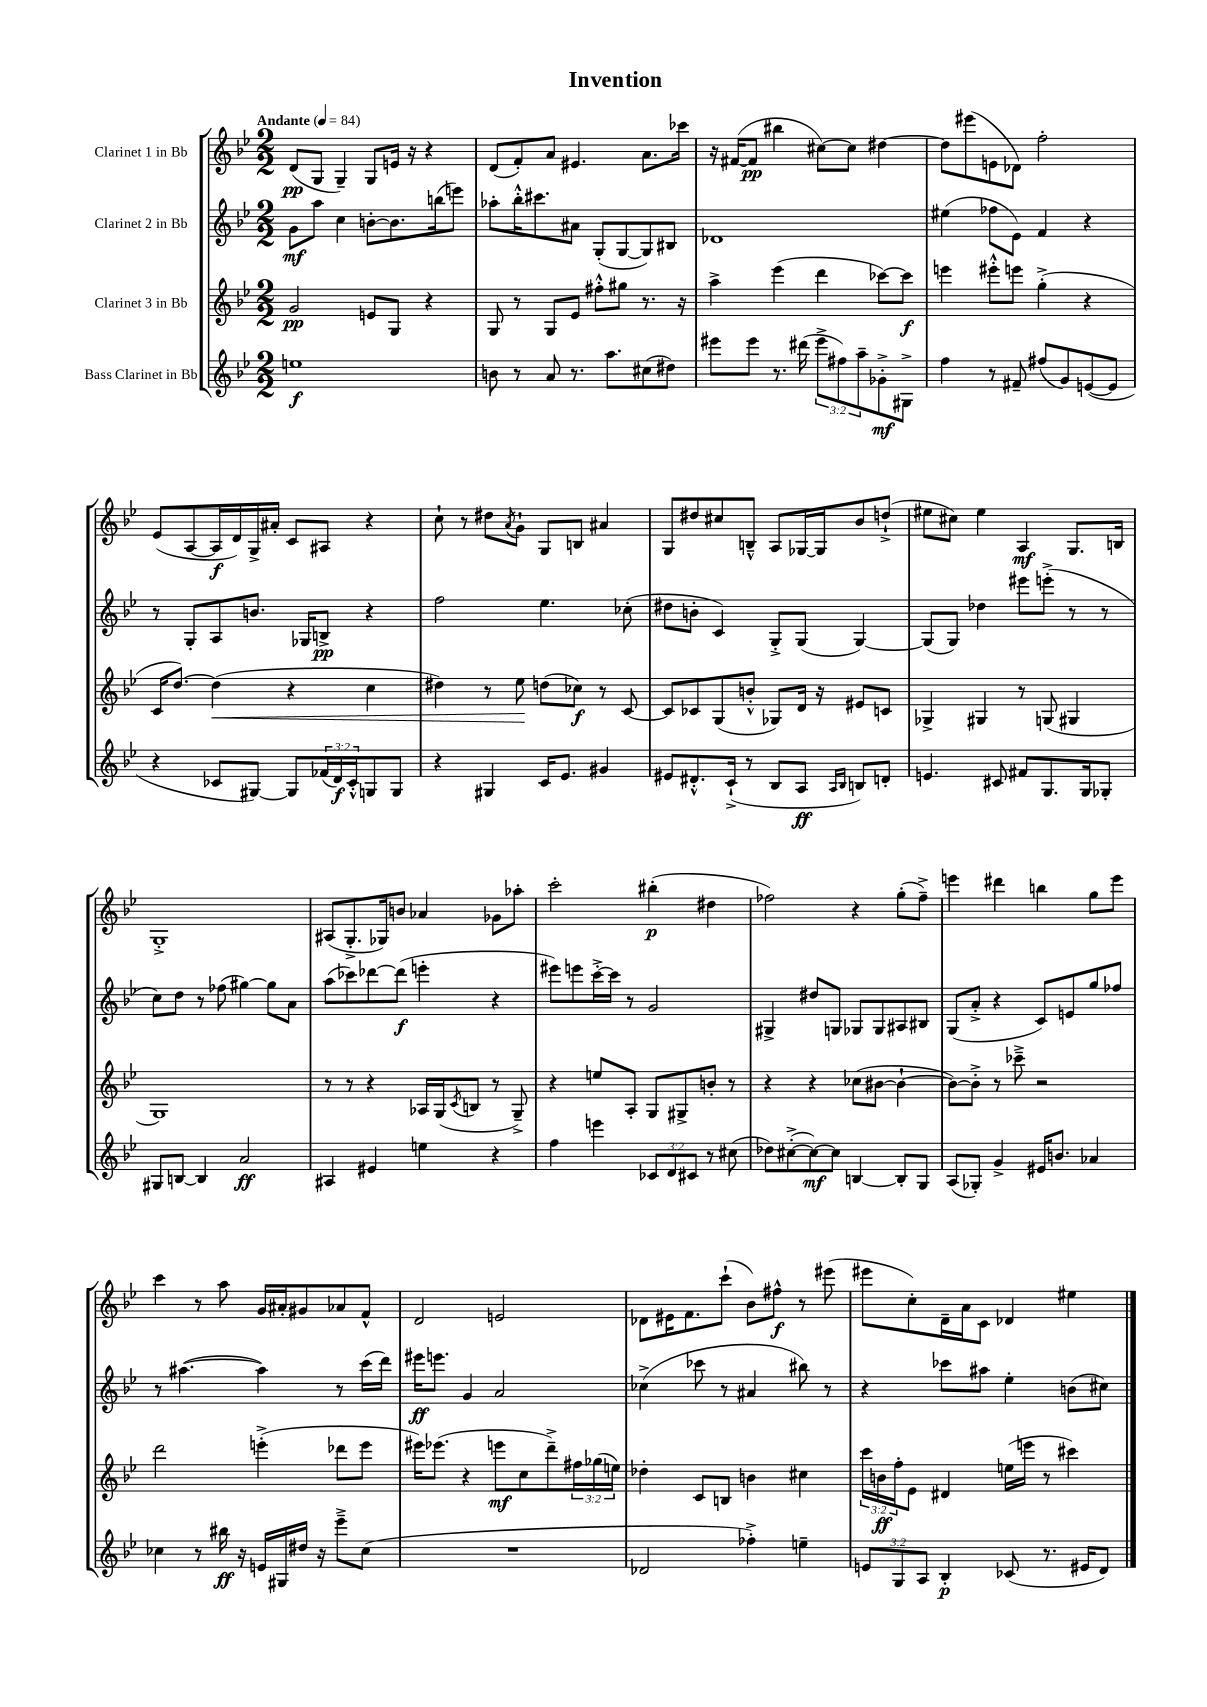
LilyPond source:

\header { title = "Invention" }
<<
\new StaffGroup <<
\new Staff = "s0" \with { instrumentName = "Clarinet 1 in Bb" } {
    \clef treble \key bes \major \numericTimeSignature \time 2/2 \tempo "Andante" 4 = 84
    d'8\pp( g8 g4--) g8 e'16 r16 r4 |
    d'8( f'8-.) a'8 eis'4. a'8. ces'''16 |
    r16 fis'16~( fis'8\pp bis''4 cis''8~) cis''8 dis''4~ |
    dis''8 eis'''8( e'8 des'8) f''2-. |
    ees'8( a8~ a16\f d'16) g16-> ais'16-. c'8 ais8 r4 |
    c''8-! r8 dis''8 \acciaccatura { a'8 } g'8-! g8 b8 ais'4 |
    g8 dis''8 cis''8 b8---^ a8 ges16~ ges16 bes'8 d''8-!->( |
    eis''8 cis''8) eis''4 a4\mf g8. b16 |
    g1-.-> |
    ais8( g8.-.-> ges16) b'8 aes'4 ges'8 aes''8-. |
    c'''2-. bis''4-.\p( dis''4 |
    fes''2) r4 g''8-.( fes''8--->) |
    e'''4 dis'''4 b''4 g''8 e'''8 |
    c'''4 r8 a''8 g'16 ais'16-. gis'8 aes'8 f'8-^ |
    d'2 e'2 |
    des'8 eis'16 f'8. c'''8-!( bes'8) fis''8-^\f r8 eis'''8( |
    eis'''8 c''8-.) d'16-- a'16 c'8 des'4 eis''4 \bar "|." |
}
\new Staff = "s1" \with { instrumentName = "Clarinet 2 in Bb" } {
    \clef treble \key bes \major \numericTimeSignature \time 2/2
    g'8\mf a''8 c''4 b'8~-. b'8. b''16( e'''8) |
    aes''8-. bes''16-.-^ cis'''8. ais'8 g8-.( g8~ g8) bis8 |
    des'1 |
    eis''4( fes''8 ees'8) f'4 r4 |
    r8 g8-. a8 b'8. ges16 b8->\pp r4 |
    f''2 ees''4. ces''8-.( |
    dis''8 b'8-. c'4) g8-.-> g8( g4~) |
    g8( g8) des''4 eis'''8 e'''8-.->( r8 r8 |
    c''8) d''8 r8 fes''8( gis''4~) gis''8 a'8 |
    a''8( ces'''8) des'''8~ des'''8\f( e'''4-. r4 |
    eis'''8) e'''8 c'''16~-.-> c'''16 r8 g'2 |
    gis4-> dis''8 g8 ges8 ges8 ais8 bis8 |
    g8( a'8-.-> r4 c'8) e'8 g''8 fes''8 |
    r8 ais''4.~( ais''4) r8 c'''16( d'''16) |
    eis'''16\ff e'''8. g'4 a'2 |
    ces''4->( ces'''8 r8 ais'4 bis''8) r8 |
    r4 ces'''8 ais''8 ees''4-. b'8( cis''8) \bar "|." |
}
\new Staff = "s2" \with { instrumentName = "Clarinet 3 in Bb" } {
    \clef treble \key bes \major \numericTimeSignature \time 2/2 \override Staff.TupletNumber.text = #tuplet-number::calc-fraction-text
    g'2\pp e'8 g8 r4 |
    g8 r8 g8 ees'8 fis''8-.-^ gis''8 r8. r16 |
    a''4-> ees'''4( d'''4 ces'''8~) ces'''8\f |
    e'''4 eis'''8-.-^ e'''8 g''4-.->( r4 |
    c'16 d''8.~) d''4\<( r4 c''4 |
    dis''4) r8 ees''8\! d''8( ces''8\f) r8 c'8~ |
    c'8 ces'8 g8( b'8-.-^ ges8) d'16 r16 eis'8 c'8 |
    ges4-> gis4 r8 g8( gis4 |
    g1) |
    r8 r8 r4 aes16 g16( \acciaccatura { c'8 } b8 r8 g8--->) |
    r4 e''8 a8-. g8 gis8-> b'8-. r8 |
    r4 r4 ces''8( bis'8~ bis'4~-! |
    bis'8~) bis'8-.-> r8 ces'''8---> r2 |
    d'''2 e'''4-.->( des'''8 e'''8 |
    eis'''16) ees'''8.( r4 e'''8\mf c''8 d'''8--->) \tuplet 3/2 { fis''16 ges''16( e''16) } |
    des''4-. c'8 b8 b'4 cis''4 |
    \tuplet 3/2 { c'''16 b'16\ff f''16-. } ees'8 dis'4 e''16( e'''16 r8 cis'''4) \bar "|." |
}
\new Staff = "s3" \with { instrumentName = "Bass Clarinet in Bb" } {
    \clef treble \key bes \major \numericTimeSignature \time 2/2 \override Staff.TupletNumber.text = #tuplet-number::calc-fraction-text
    e''1\f |
    b'8 r8 a'8 r8. a''8. cis''8( dis''8) |
    eis'''8 eis'''8 r8. dis'''16( \tuplet 3/2 { eis'''8-> fis''8) a''8-- } ges'8-.->\mf gis8-> |
    f''4 r8 fis'8-- fis''8( g'8) e'8~( e'8 |
    r4 ces'8 gis8~) gis8 \tuplet 3/2 { fes'16( d'16\f) ces'16-.-^ } g8 g8 |
    r4 gis4 c'16 ees'8. gis'4 |
    eis'8 dis'8.-.-^ c'16-!->( r8 bes8 a8\ff \grace { a16 bes16 } b8) d'8-. |
    e'4. cis'8 fis'8 g8. g16 ges8-. |
    gis8 b8~ b4 a'2\ff |
    ais4 eis'4 e''4 r4 |
    f''4 e'''4 \tuplet 3/2 { ces'8 d'8 cis'8 } r8 cis''8( |
    des''8) cis''8~-.->( cis''8~\mf) cis''8 b4~ b8-. g8 |
    a8( ges8-.) g'4-> eis'16 b'8. aes'4 |
    ces''4 r8 bis''16\ff r16 e'16 gis16 dis''16 r16 ees'''8---> ces''8( |
    R1 |
    des'2 fes''4-.->) e''4-- |
    \tuplet 3/2 { e'8 g8 a8 } bes4-.\p ces'8( r8. eis'16 d'8) \bar "|." |
}
>>
>>
\layout { \context { \Score \remove "Bar_number_engraver" } }
